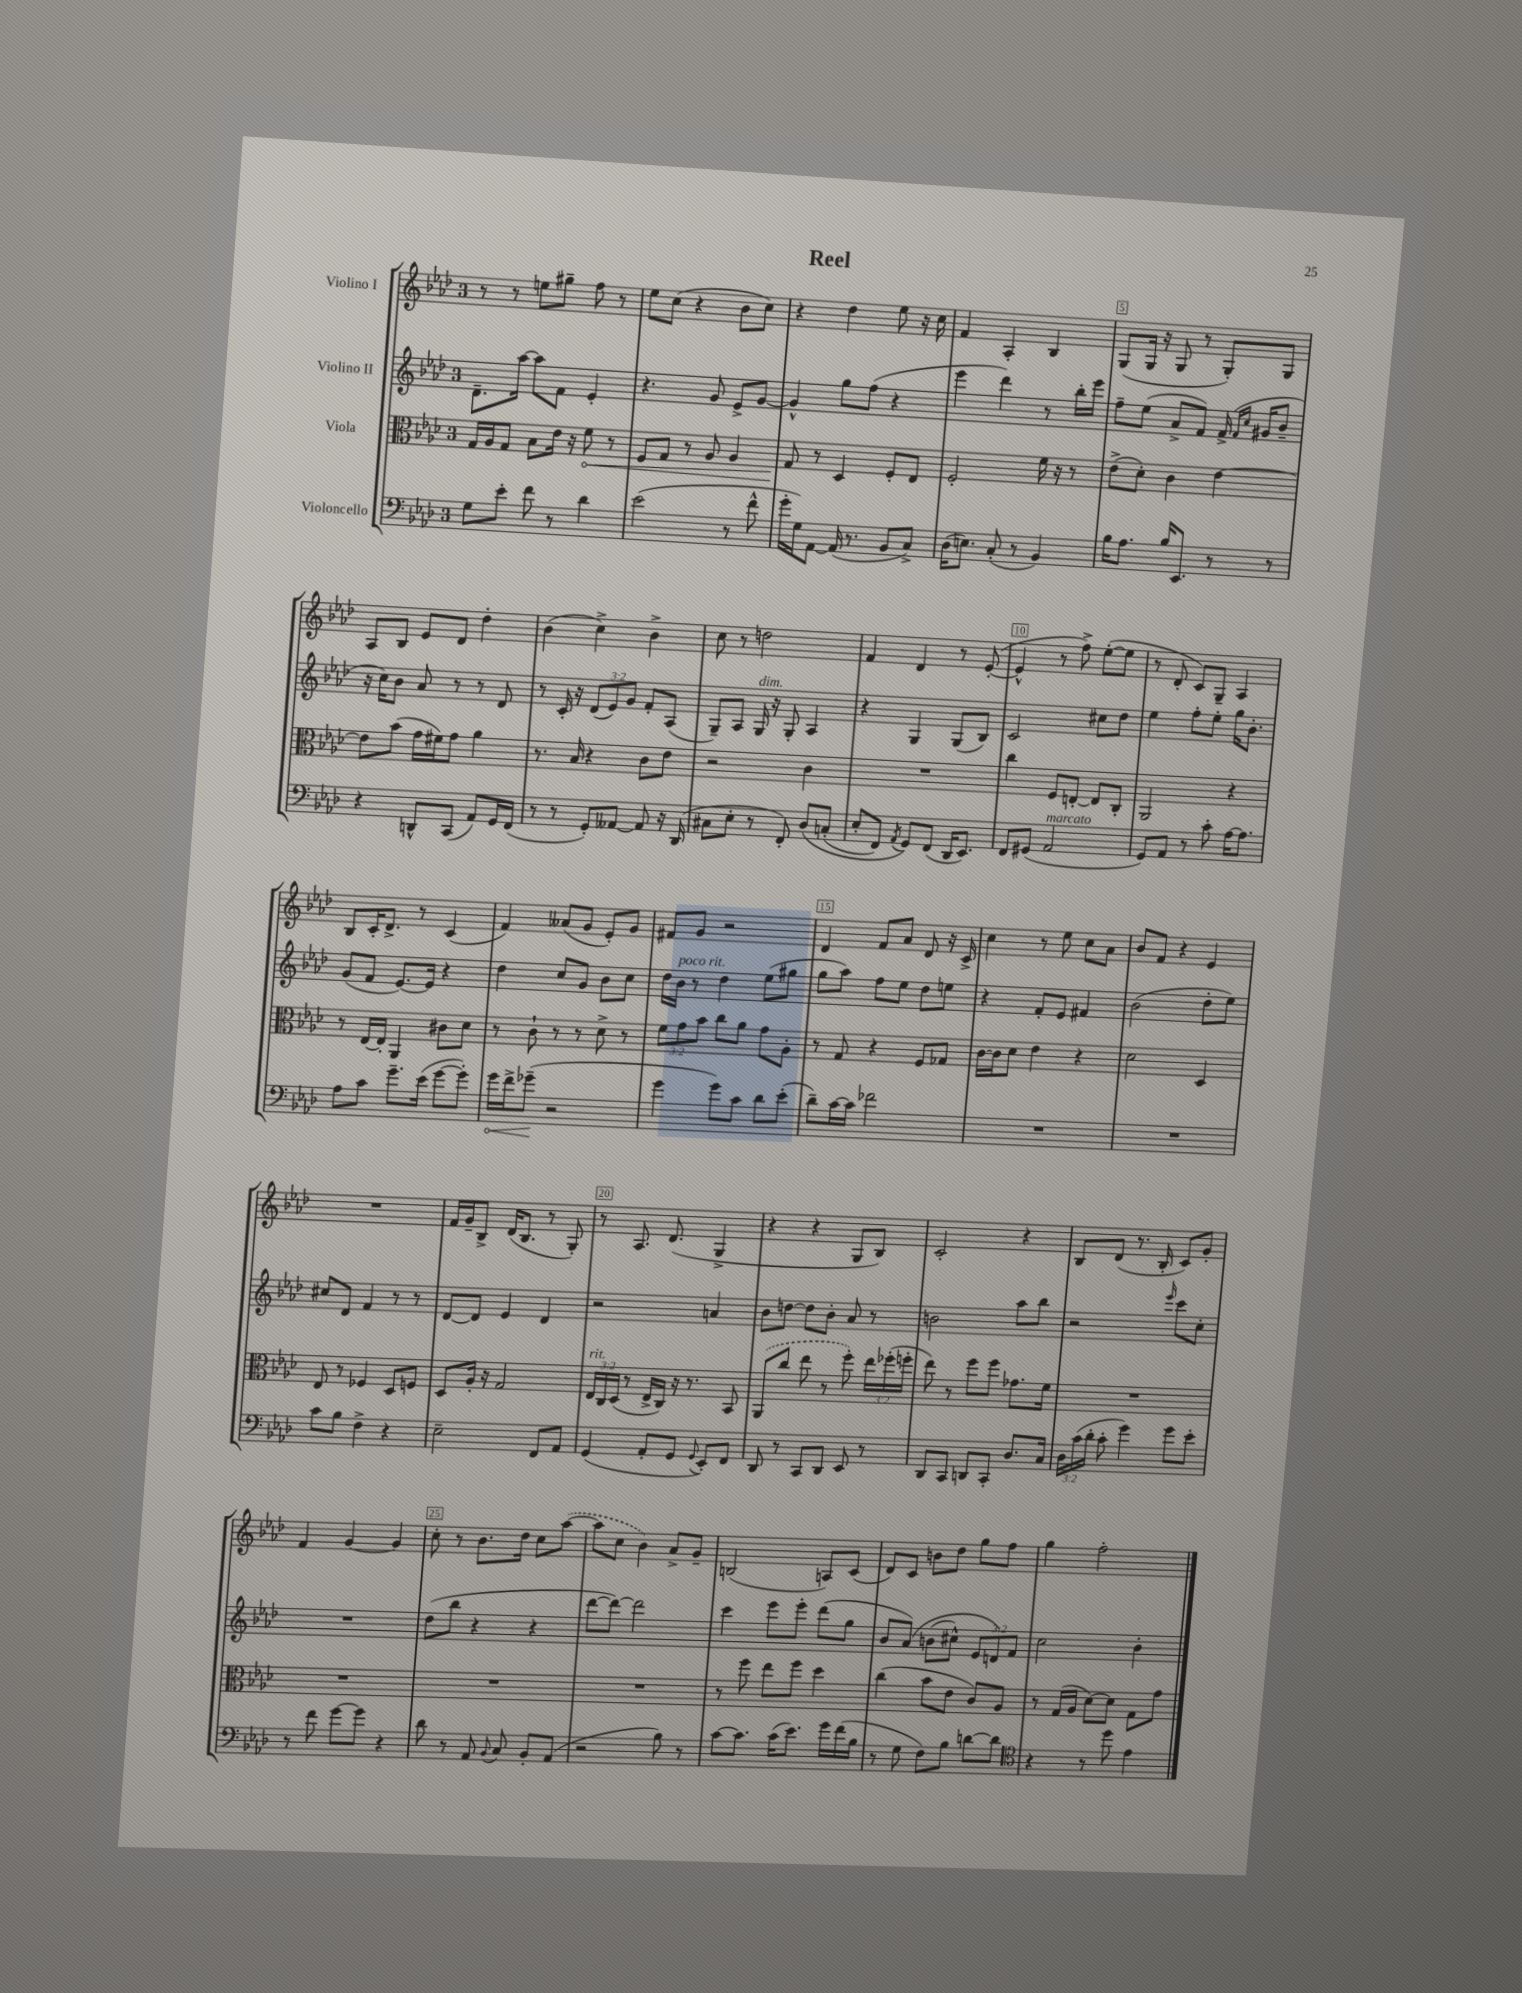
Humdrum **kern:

**kern	**dynam	**kern	**dynam	**kern	**kern
*part4	*part4	*part3	*part3	*part2	*part1
*staff4	*staff4	*staff3	*staff3	*staff2	*staff1
*I"Violoncello	*	*I"Viola	*	*I"Violino II	*I"Violino I
*clefF4	*	*clefC3	*	*clefG2	*clefG2
*k[b-e-a-d-]	*	*k[b-e-a-d-]	*	*k[b-e-a-d-]	*k[b-e-a-d-]
*M3/4	*	*M3/4	*	*M3/4	*M3/4
=1	=1	=1	=1	=1	=1
8G\L	.	16G/LL	.	8.d-~\L	8r
.	.	16A-/J	.	.	.
8e-'\J	.	8G/J	.	.	8r
.	.	.	.	[16aa-\Jk	.
8f\	.	8B-\L	.	8aa-\L]	8een\L
8r	.	16e-\Jk	.	8f\J	8gg#X~\J
.	.	16r	.	.	.
!	!	!	!LO:HP:b	!	!
4d-\	.	8f\	<	4e-'/	8ff\
.	.	8r	.	.	8r
=2	=2	=2	=2	=2	=2
(2e-\	.	8F/L	.	4.r	8ee-\L
.	.	8G/J	.	.	(8cc\J
.	.	8r	.	.	4r
.	.	8A-/	.	8g/	.
8r	.	4A-/	.	8e-^/L	8b-\L
8f^^\	.	.	.	[8g/J	8cc\J)
=3	=3	=3	=3	=3	=3
16g'\LL	.	8G/	.	4g^^/]	4r
16G\J)	.	.	.	.	.
[8AA-\J	.	8r	[	.	.
(16AA-/]	.	4D-/	.	8gg\L	4dd-\
8.r	.	.	.	.	.
.	.	.	.	(8ff\J	.
8BB-/L	.	8F'/L	.	4r	8ee-\
8C^/J)	.	8E-/J	.	.	16r
.	.	.	.	.	16cc\
=4	=4	=4	=4	=4	=4
(16D-\KL	.	2F'/	.	4eee-\	4f/
8.En\J)	.	.	.	.	.
(8C'/	.	.	.	4ddd-\)	4A-'/
8r	.	.	.	.	.
4BB-/)	.	16f\	.	8r	4B-/
.	.	16r	.	.	.
.	.	8r	.	16bb-'\LL	.
.	.	.	.	16eee-\JJ	.
=5	=5	=5	=5	=5	=5
16B-\KL	.	(8e-^\L	.	8ff~\L	(8G/L
8.A-\J	.	.	.	.	.
.	.	8d-'\J)	.	(8ee-\J	16G/Jk
.	.	.	.	.	16r
16B-/KL	.	4c\	.	8a-^/L	8G/
8.EE-/J	.	.	.	.	.
.	.	.	.	8f/J)	8r
8r	.	[4e-\	.	(16f^/	8G'/L)
.	.	.	.	16qqf/LL	.
.	.	.	.	16qqcc/JJ	.
.	.	.	.	16g#X/KL	.
8r	.	.	.	8b-~/J	8G/J
!!LO:LB:g=z
=6	=6	=6	=6	=6	=6
4r	.	8e-\L]	.	16r	8A-/L
.	.	.	.	16cc\KL)	.
.	.	(8b-\J	.	8b-\J	8B-/J
8DDn^^/L	.	16g\LL	.	8a-/	8e-/L
.	.	16f#X\J)	.	.	.
(8CC/J	.	8g\J	.	8r	8d-/J
8AA-/L)	.	4a-\	.	8r	4dd-'\
16GG/L	.	.	.	8d-/	.
(16FF/JJ	.	.	.	.	.
=7	=7	=7	=7	=7	=7
8r	.	8.r	.	8r	(4b-\
8r	.	.	.	16c'/	.
.	.	16B-/	.	16r	.
8GG'/L)	.	4r	.	(12d-/L	4cc^\)
.	.	.	.	12e-/)	.
[8AA--X/J	.	.	.	.	.
.	.	.	.	12g/J	.
8AA--/]	.	8c\L	.	8f'/L	4b-^\
16r	.	8e-\J	.	(8A-/J	.
(16DD-/	.	.	.	.	.
=8	=8	=8	=8	=8	=8
8C#X\L	.	2r	.	8G~/L)	8cc\
8E-'\J	.	.	.	8A-/J	8r
!	!	!	!	!LO:TX:a:i:t=dim.	!
8r	.	.	.	16G/	2ddn\
.	.	.	.	16r	.
8FF'/)	.	.	.	8G'/	.
(8D-/L	.	4c\	.	4A-/	.
(8Cn'/J	.	.	.	.	.
=9	=9	=9	=9	=9	=9
8E-'/L	.	2.r	.	4r	4f/
8FF/J)	.	.	.	.	.
8qAA-/	.	.	.	.	.
8GG/L)	.	.	.	4G/	4d-/
(8FF/J	.	.	.	.	.
16DD-/KL	.	.	.	(8G/L	8r
8.EE-/J)	.	.	.	.	.
.	.	.	.	8B-/J)	([8e-'/
=10	=10	=10	=10	=10	=10
8FF/L	.	4cc\	.	2c/	4e-^^/]
(8GG#X/J	.	.	.	.	.
!LO:TX:a:i:t=marcato	!	!	!	!	!
2AA-/	.	8F/L	.	.	8r
.	.	[8En'/J	.	.	8ff^\)
.	.	8E/L]	.	8cc#X\L	([8ee-'\L
.	.	8C'/J	.	8dd-\J	8ee-\J]
=11	=11	=11	=11	=11	=11
8GG/L)	.	2AA-/	.	4ee-\	8r
8AA-/J	.	.	.	.	8d-'/
8r	.	.	.	8ff'\L	8c/L)
8c'\	.	.	.	8ee-'\J	8G~/J
[16A-\KL	.	4r	.	16gg\KL	4A-/
8.A-\J]	.	.	.	8.b-'\J	.
!!LO:LB:g=z
=12	=12	=12	=12	=12	=12
8A-\L	.	8r	.	(8g/L	8B-/L
8c\J	.	[16E-/LL	.	8f/J	16c'/K
.	.	16E-'/JJ]	.	.	8.d-^/J
8.g~\L	.	4AA-/	.	[8.e-/L)	.
.	.	.	.	.	8r
(16e-\Jk	.	.	.	16e-/Jk]	.
[8g\L	.	8c#X\L	.	4r	(4c/
8g'\J])	.	8d-\J	.	.	.
=13	=13	=13	=13	=13	=13
!	!LO:HP:b	!	!	!	!
16g\LL	<	8r	.	4dd-\	4f/)
16f^\J	.	.	.	.	.
(8g-X~\J	.	8c`\	.	.	.
2r	[	8r	.	8cc/L	(8a--X/L
.	.	8r	.	8g/J	8g/J
.	.	8d-^\	.	8b-\L	8e-'/L)
.	.	8r	.	8cc\J	8g/J
=14	=14	=14	=14	=14	=14
4g\	.	12f\L	.	16dd-\LL	8f#X/L
!	!	!	!	!LO:TX:a:i:t=poco rit.	!
.	.	.	.	16b-\JJ	.
.	.	12g\	.	.	.
.	.	.	.	8r	8g/J
.	.	12b-\J	.	.	.
8g\L)	.	8cc\L	.	4dd-\	2r
8c\J	.	8a-\J	.	.	.
8d-\L	.	8g\L	.	(8ee-\L	.
(8e-'\J	.	8A-'\J	.	8gg#X\J	.
=15	=15	=15	=15	=15	=15
8d-~\L)	.	8r	.	8gg\L	4d-/
[16c\L	.	8G/	.	8aa-\J)	.
16c\JJ]	.	.	.	.	.
2f-X\	.	4r	.	8ff\L	8f/L
.	.	.	.	8ee-\J	8a-/J
.	.	8F/L	.	8dd-\L	8d-/
.	.	8G-X/J	.	8een\J	16r
.	.	.	.	.	16c^/
=16	=16	=16	=16	=16	=16
2.r	.	[16c\LL	.	4r	4cc\
.	.	16c\J]	.	.	.
.	.	8d-\J	.	.	.
.	.	4e-\	.	8f'/L	8r
.	.	.	.	8e-/J	8ee-\
.	.	4r	.	4f#X/	8cc\L
.	.	.	.	.	8a-\J
=17	=17	=17	=17	=17	=17
2.r	.	2d-\	.	(2b-\	8b-/L
.	.	.	.	.	8f/J
.	.	.	.	.	4r
.	.	4D-/	.	8dd-'\L	4e-/
.	.	.	.	8ee-\J)	.
!!LO:LB:g=z
=18	=18	=18	=18	=18	=18
8c\L	.	8E-/	.	8cc#X/L	2.r
8B-\J	.	8r	.	8d-/J	.
4F^\	.	4F-X/	.	4f/	.
4r	.	8D-/L	.	8r	.
.	.	8Fn/J	.	8r	.
=19	=19	=19	=19	=19	=19
2E-~\	.	8D-/L	.	[8d-/L	16f/LL
.	.	.	.	.	16g~/J
.	.	16A-'/Jk	.	8d-/J]	8B-^/J
.	.	16r	.	.	.
.	.	2G/	.	4e-/	(16d-/KL
.	.	.	.	.	8.B-/J
8FF/L	.	.	.	4d-/	8r
8AA-/J	.	.	.	.	8G'/)
=20	=20	=20	=20	=20	=20
!	!	!LO:TX:a:i:t=rit.	!	!	!
(4GG/	.	24E-/LL	.	2r	8r
.	.	24C/	.	.	.
.	.	(24D-/JJ	.	.	.
.	.	8r	.	.	8.A-/
8AA-'/L	.	16E-^/LL	.	.	.
.	.	16C/JJ)	.	.	(8.d-/
8GG/J	.	16r	.	.	.
.	.	8.r	.	.	.
8qqGG/	.	.	.	.	.
8EE-'/L)	.	.	.	4an/	4G^/
8FF/J	.	8BB-/	.	.	.
=21	=21	=21	=21	=21	=21
8DD-/	.	(8AA-/L	.	8b-\L	4r
8r	.	8cc/J	.	[8ddn\J	.
8CC/L	.	8ee-\	.	8dd\L]	4r
8DD-/J	.	8r	.	8b-'\J	.
8EE-/	.	8ff'\)	.	8a-/	8G/L
8r	.	24ee-\LL	.	8r	8B-/J)
.	.	(24ff-X'\	.	.	.
.	.	24ffn'\JJ	.	.	.
=22	=22	=22	=22	=22	=22
8DD-/L	.	8ee-\)	.	2bn\	2c'/
8CC/J	.	8r	.	.	.
8DDn/L	.	8ff\L	.	.	.
8CC'/J	.	8ff\J	.	.	.
8.D-/L	.	8.g-X\L	.	8aa-\L	4r
.	.	.	.	8bb-\J	.
16C/Jk	.	16f\Jk	.	.	.
=23	=23	=23	=23	=23	=23
24D-\LL	.	2.r	.	2r	8B-/L
(24c\	.	.	.	.	.
24d-'\JJ	.	.	.	.	.
8c'\	.	.	.	.	(8d-/J
4g\)	.	.	.	.	8.r
.	.	.	.	.	16B-'/
.	.	.	.	16qqeee-/	.
8g\L	.	.	.	8ccc\L	8c/L)
8e-'\J	.	.	.	8cc'\J	8g'/J
!!LO:LB:g=z
=24	=24	=24	=24	=24	=24
8r	.	2.r	.	2.r	4f/
8f\	.	.	.	.	.
[8g\L	.	.	.	.	[4g/
8g\J]	.	.	.	.	.
4r	.	.	.	.	4g/]
=25	=25	=25	=25	=25	=25
8d-\	.	2.r	.	(8dd-\L	8cc'\
8r	.	.	.	8bb-\J	8r
8AA-/	.	.	.	4r	8.b-\L
8qqBB-/	.	.	.	.	.
8C/	.	.	.	.	.
.	.	.	.	.	16dd-\Jk
8BB-'/L	.	.	.	4r	8cc\L
(8AA-/J	.	.	.	.	([8aa-\J
=26	=26	=26	=26	=26	=26
2r	.	2.r	.	[8ddd-\L	8aa-\L]
.	.	.	.	8ddd-\J_)	8cc\J
.	.	.	.	2ddd-\]	4b-\)
8B-\)	.	.	.	.	8a-^/L
8r	.	.	.	.	8g~/J
=27	=27	=27	=27	=27	=27
[8c\L	.	8r	.	4ccc\	(2Bn/
8.c\J]	.	8ff\	.	.	.
.	.	8ee-\L	.	8eee-\L	.
(16c\KL	.	.	.	.	.
8.e-\J)	.	8ff\J	.	8eee-'\J	.
.	.	4dd-\	.	(8ddd-\L	8An/L)
16g\LL	.	.	.	.	.
(16f\	.	.	.	8gg\J	(8c/J
16B-\JJ	.	.	.	.	.
=28	=28	=28	=28	=28	=28
8r	.	(4cc\	.	8b-/L	8d-/L)
8G\	.	.	.	(8a-/J)	8c/J
8F\L)	.	8b-\L	.	(8bn\L	8bn\L
8B-\J	.	8e-\J	.	8cc#X^^\J)	8dd-\J
[8dn\L	.	8c/L)	.	12e-/L	8gg\L
.	.	.	.	12dn/)	.
8d\J]	.	8A-/J	.	.	8ff\J
.	.	.	.	12f/J	.
=29	=29	=29	=29	=29	=29
*clefC4	*	*	*	*	*
4r	.	8r	.	2cc\	4gg\
.	.	(16G/LL	.	.	.
.	.	16A-/JJ	.	.	.
8r	.	[8d-\L)	.	.	2ff'\
8dd-\	.	8d-\J]	.	.	.
4e-\	.	8G\L	.	4b-'\	.
.	.	8g\J	.	.	.
==	==	==	==	==	==
*-	*-	*-	*-	*-	*-
